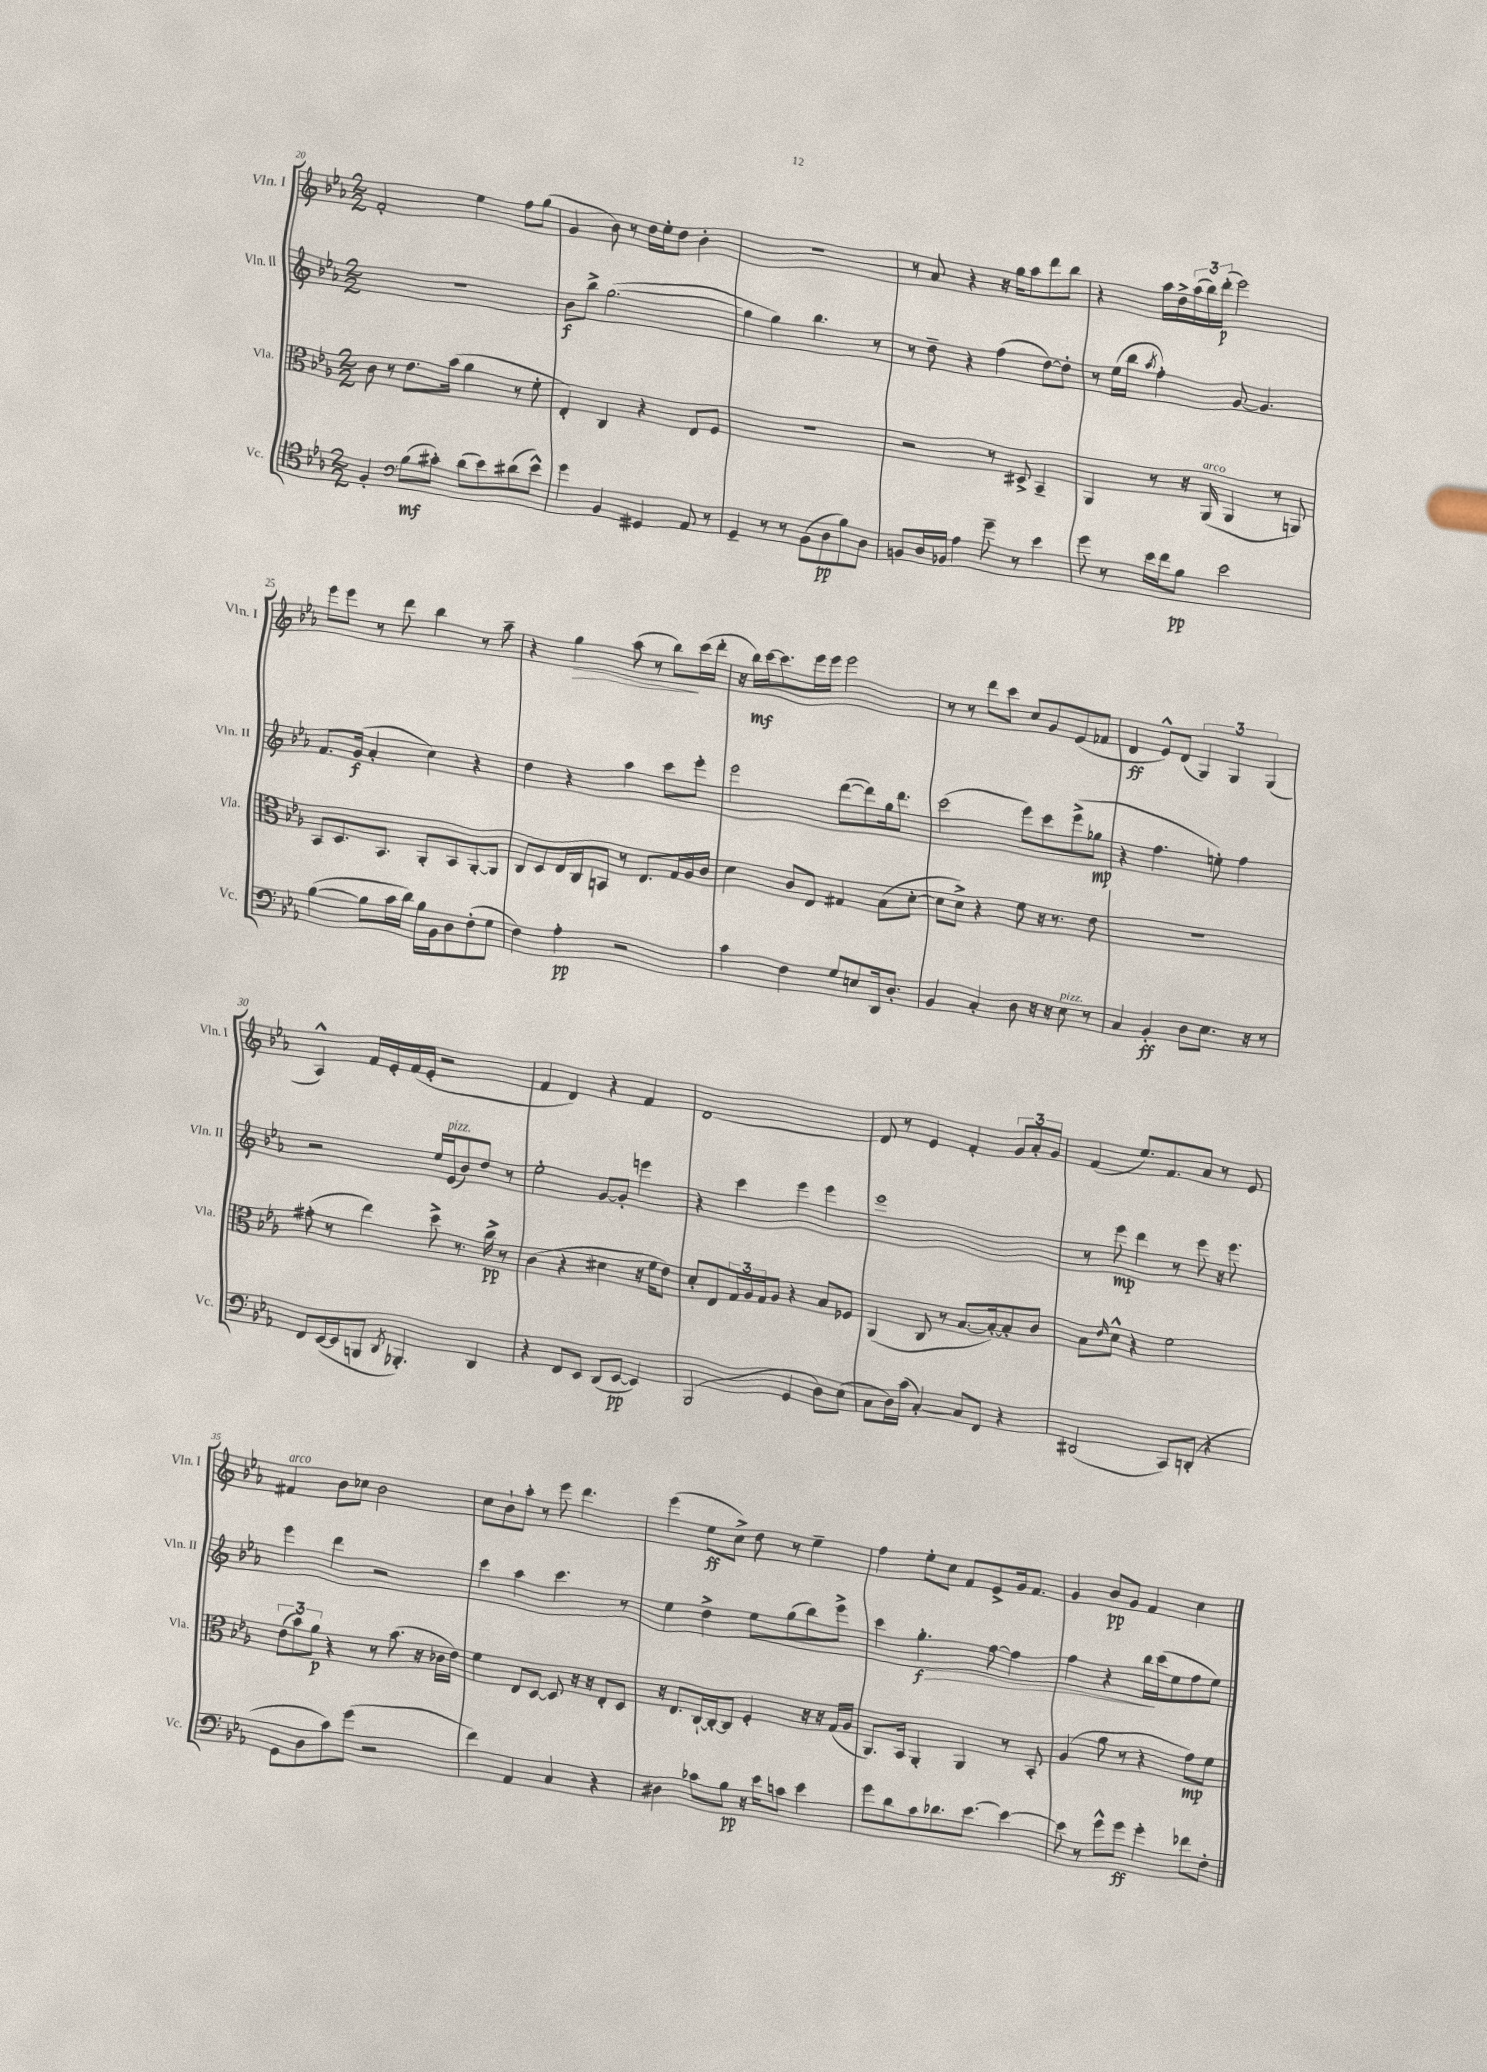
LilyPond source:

<<
\new StaffGroup <<
\new Staff = "s0" \with { instrumentName = "Vln. I" shortInstrumentName = "Vln. I" } {
    \clef treble \key ees \major \numericTimeSignature \time 2/2
    f'2-. ees''4 f''8 g''8( |
    g'4 bes'8) r8 d''16 ees''16-. d''8 bes'4-. |
    R1 |
    r8 aes'8 r4 r16 g''16 aes''8 d'''8 bes''8 |
    r4 aes''16 d''16-> \tuplet 3/2 { aes''16( bes''16) d'''16-.\p( } ees'''2) |
    ees'''8 ees'''8 r8 d'''8 bes''4 r8 aes''8-- |
    r4 g''4\> aes''8( r8 bes''8\!) c'''16( d'''16-. |
    r16 bes''16\mf) c'''16~ c'''8. ees'''16 ees'''16 ees'''2 |
    r8 r8 d'''8 c'''8 c''8 g'8 ees'8( fes'8 |
    d'4\ff ees'8-^) d'8( \tuplet 3/2 { g4) g4 g4( } |
    aes4-^) f'16 ees'16-. f'16( ees'16-. r2 |
    f'4 d'4) r4 f'4 |
    d'1~ |
    d'8 r8 ees'4 f'4-. \tuplet 3/2 { g'8 aes'8-. g'8 } |
    f'4( ees''8.) f'8. aes'8 r8 ees'8 |
    fis'4^\markup { \italic "arco" } bes'8 ces''8 bes'2 |
    c''8 bes'8-! aes''8-. r8 ees'''8 d'''4. |
    ees'''4( ees''8\ff c''8->) d''8 r8 ees''4-- |
    f''4 ees''8-. c''8 f'8 ees'8-> g'16 f'8. |
    g'4 bes'8\pp g'8 f'4 c''4 \bar "|." |
}
\new Staff = "s1" \with { instrumentName = "Vln. II" shortInstrumentName = "Vln. II" } {
    \clef treble \key ees \major \numericTimeSignature \time 2/2
    R1 |
    bes'8\f bes''8-> g''2.~( |
    g''4 g''4) bes''4. r8 |
    r8 d''8-- r4 f''4( d''8~) d''8-. |
    r8 ees''16( bes''16 \acciaccatura { aes''8 } f''4-.) g'8~ g'4. |
    f'8. g'16\f( aes'4-. c''4) r4 |
    d''4 r4 aes''4 c'''8 ees'''8-. |
    ees'''2 d'''8~( d'''8) g''16 d'''8. |
    c'''2( ees'''8) c'''8 ees'''8->( ges''8\mp |
    r4 f''4. e''8-.) f''4 |
    r2 ees''16 ees'16^\markup { \italic "pizz." }( bes'8) d''8 r8 |
    ees''2-. g'8~ g'8-. e'''4 |
    r4 c'''4 ees'''4 ees'''4 |
    ees'''1 |
    r8 ees'''8\mp d'''4 r8 ees'''8 r16 ees'''8. |
    ees'''4 d'''4 r2 |
    c'''4 aes''4 c'''4. r8 |
    ees''4 d''4-> ees''8 g''8( bes''8) ees'''8-> |
    c'''4 g''4.-.\f\> f''8~ f''4 |
    f''4 r4 bes''16\! c'''16( ees''8 f''8 ees''8) \bar "|." |
}
\new Staff = "s2" \with { instrumentName = "Vla." shortInstrumentName = "Vla." } {
    \clef alto \key ees \major \numericTimeSignature \time 2/2
    c'8 r8 ees'8. bes'16( aes'4 r8 f'8-. |
    ees4-.) c4 r4 ees8 f8 |
    r1 |
    r2 r8 dis8-> bes,4-- |
    aes,4 r8 r16 aes,16^\markup { \italic "arco" }( aes,4 r8 a,8) |
    bes,8 d8. bes,8. aes,8-. bes,8 aes,8~-. aes,8 |
    c8 d8 ees16 c16 b,8 r8 ees8. g16 aes16 c'16 |
    d'4 c'8 ees8 gis4 bes8( d'8~-. |
    d'8 d'8->) r4 f'8 r16 r8. ees'8 |
    r1 |
    gis'8-.( r8 ees''4) d''8-> r8. c''16->\pp r8 |
    c'4( r4 dis'4 r16 f'16 ees'8) |
    d'8-. ees8 \tuplet 3/2 { g16 aes16 g16 } aes8 r4 bes8 fes8 |
    aes,4( c8 r8 bes8.~ bes16~-.) bes8-. c'8 |
    bes8 \grace { ees'16 } d'8-^ r4 f'2 |
    \tuplet 3/2 { ees'8( bes'8) aes'8\p } r4 r8 bes'8.( r16 ces'16 ees'16) |
    f'4 ees8 d8~ d8 r16 r16 ees8-. d8 |
    r16 ees8. c16~-! c16~-. c8 f4-. r16 r16 g16( aes16 |
    aes,8.) bes,16 aes,4-. aes,4 r8 bes,8-. |
    aes4( aes'8 r8 r4 g'8\mp) f'8 \bar "|." |
}
\new Staff = "s3" \with { instrumentName = "Vc." shortInstrumentName = "Vc." } {
    \clef tenor \key ees \major \numericTimeSignature \time 2/2
    f4-. \clef bass bes8\mf( cis'8-.) d'8( ees'8) dis'8( ees'8-^) |
    g'4 bes,4 gis,4 aes,8 r8 |
    g,4-- r8 r8 bes,8( d8\pp bes8) d8 |
    b,8 d16 bes,16 aes4 g'8-- r8 ees'4 |
    g'8 r8 ees'16 f'16 bes8\pp ees'2 |
    bes4~( bes8 c'16 d'16) bes16 bes,16 d8 f8-.( g8 |
    f4) aes4-.\pp r2 |
    c'4 f4 g8 e8 d,16 d8.-. |
    bes,4 c4-. d8 r16 r16 ees8^\markup { \italic "pizz." } r8 |
    c4 bes,4-.\ff d8 ees8. r16 r8 |
    f,8 ees,16~( ees,16 b,,8 \acciaccatura { d,8 } bes,,4.-.) d,4 |
    r4 f,8 ees,8 d,8( ees,8~\pp ees,4) |
    bes,,2( g,4 d8) ees8( |
    c8 d16) c'16( c4~-.) c8 f,8 r4 |
    dis,2( c,8) d,8-.( r4 |
    g,8 d8 c'8) g'8( r2 |
    f'4) aes,4 c4 r4 |
    dis4 ces'8 bes8\pp r16 ees'16 c'8 ees'4 |
    g'8 d'8 c'8 des'8. ees'8.~ ees'4~ |
    ees'8 r8 g'8-^ g'8\ff g'4-. fes'8 f8-. \bar "|." |
}
>>
>>
\layout { \context { \Score currentBarNumber = #20 } }
